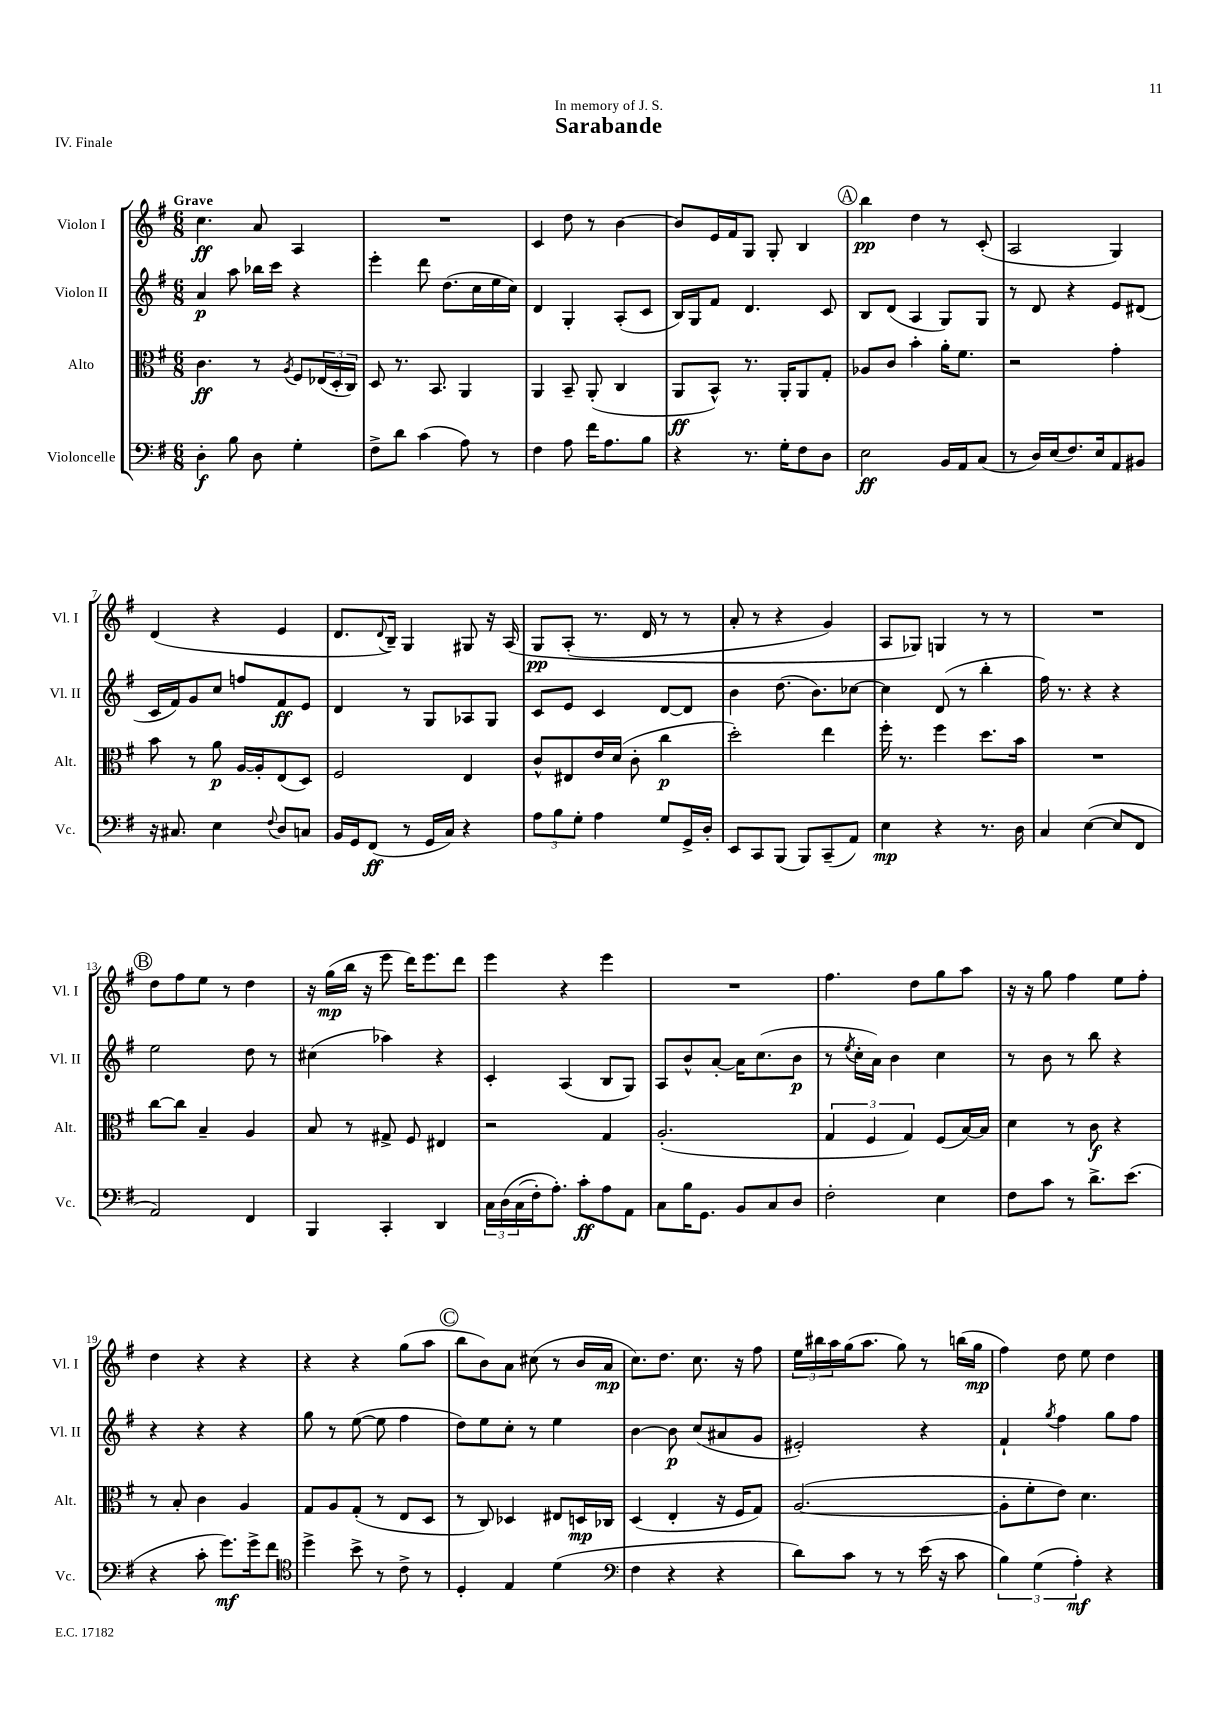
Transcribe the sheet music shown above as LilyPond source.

\header { title = "Sarabande" dedication = "In memory of J. S." piece = "IV. Finale" }
<<
\new StaffGroup <<
\new Staff = "s0" \with { instrumentName = "Violon I" shortInstrumentName = "Vl. I" } {
    \clef treble \key g \major \numericTimeSignature \time 6/8 \tempo "Grave"
    c''4.\ff a'8 a4 |
    R2. |
    c'4 d''8 r8 b'4~ |
    b'8 e'16 fis'16 g8 g8-. b4 |
    \mark \markup { \circle "A" } b''4\pp d''4 r8 c'8-.( |
    a2 g4) |
    d'4( r4 e'4 |
    d'8. \appoggiatura { d'8 } b16--) g4 gis8 r16 a16\( |
    g8\pp a8-.( r8. d'16 r8 r8 |
    a'8-. r8 r4 g'4) |
    a8 ges8\) g4 r8 r8 |
    R2. |
    \mark \markup { \circle "B" } d''8 fis''8 e''8 r8 d''4 |
    r16 g''16\mp( b''16 r16 e'''8 d'''16) e'''8. d'''8 |
    e'''4 r4 e'''4 |
    R2. |
    fis''4. d''8 g''8 a''8 |
    r16 r16 g''8 fis''4 e''8 fis''8-. |
    d''4 r4 r4 |
    r4 r4 g''8( a''8 |
    \mark \markup { \circle "C" } b''8 b'8) a'8 cis''8( r8 b'16 a'16\mp |
    c''8.) d''8. c''8. r16 fis''8 |
    \tuplet 3/2 { e''16 bis''16 a''16 } g''16( a''8. g''8) r8 b''16( g''16\mp |
    fis''4) d''8 e''8 d''4 \bar "|." |
}
\new Staff = "s1" \with { instrumentName = "Violon II" shortInstrumentName = "Vl. II" } {
    \clef treble \key g \major \numericTimeSignature \time 6/8
    a'4\p a''8 bes''16 c'''16 r4 |
    e'''4-. d'''8 d''8.( c''16 e''16 c''16) |
    d'4 g4-. a8-.( c'8 |
    b16) g16 fis'8 d'4. c'8 |
    \mark \markup { \circle "A" } b8 d'8( a4 g8) g8 |
    r8 d'8 r4 e'8 dis'8( |
    c'16 fis'16) g'8 c''8 f''8 fis'8\ff e'8 |
    d'4 r8 g8 aes8 g8 |
    c'8 e'8 c'4 d'8~ d'8 |
    b'4 d''8.( b'8.) ces''8~ |
    ces''4 d'8( r8 b''4-. |
    fis''16) r8. r4 r4 |
    \mark \markup { \circle "B" } e''2 d''8 r8 |
    cis''4( aes''4) r4 |
    c'4-. a4( b8 g8) |
    a8 b'8-^ a'8~-. a'16 c''8.( b'8\p |
    r8 \acciaccatura { e''8 } c''16-. a'16) b'4 c''4 |
    r8 b'8 r8 b''8 r4 |
    r4 r4 r4 |
    g''8 r8 e''8~( e''8 fis''4 |
    \mark \markup { \circle "C" } d''8) e''8 c''8-. r8 e''4 |
    b'4~ b'8\p c''8( ais'8 g'8 |
    eis'2-.) r4 |
    fis'4-! \acciaccatura { g''8 } fis''4 g''8 fis''8 \bar "|." |
}
\new Staff = "s2" \with { instrumentName = "Alto" shortInstrumentName = "Alt." } {
    \clef alto \key g \major \numericTimeSignature \time 6/8
    c'4.\ff r8 \acciaccatura { a8 } fis8 \tuplet 3/2 { ees16( d16-. c16) } |
    d8 r8. b,8. a,4 |
    a,4 b,8-- a,8-.( c4 |
    a,8\ff b,8-^) r8. a,16-. a,8 g8-. |
    \mark \markup { \circle "A" } aes8 c'8 b'4-. a'16-. fis'8. |
    r2 g'4-. |
    b'8 r8 a'8\p a16~ a16-. e8( d8) |
    fis2 e4 |
    c'8-^ eis8 e'16 d'16( c'8-. c''4\p |
    d''2-.) e''4 |
    fis''16-. r8. fis''4 d''8. b'16 |
    R2. |
    \mark \markup { \circle "B" } c''8~ c''8 b4-- a4 |
    b8 r8 gis8-> fis8 eis4 |
    r2 g4 |
    a2.-.( |
    \tuplet 3/2 { g4 fis4 g4) } fis8( b16~) b16 |
    d'4 r8 c'8\f r4 |
    r8 b8-. c'4 a4 |
    g8 a8 g8-.( r8 e8 d8 |
    \mark \markup { \circle "C" } r8 c8) des4 eis8 d16\mp ces16 |
    d4( e4-. r16 fis16 g8) |
    a2.~( |
    a8-. fis'8-. e'8) d'4. \bar "|." |
}
\new Staff = "s3" \with { instrumentName = "Violoncelle" shortInstrumentName = "Vc." } {
    \clef bass \key g \major \numericTimeSignature \time 6/8
    d4-.\f b8 d8 g4-. |
    fis8-> d'8 c'4( a8) r8 |
    fis4 a8 fis'16 a8. b8 |
    r4 r8. g16-. fis8 d8 |
    \mark \markup { \circle "A" } e2\ff b,16 a,16 c8( |
    r8 d16) e16( fis8.) e16 a,8 bis,8 |
    r16 cis8. e4 \appoggiatura { fis8 } d8 c8 |
    b,16 g,16 fis,8\ff( r8 g,16 c16) r4 |
    \tuplet 3/2 { a8 b8 g8-. } a4 g8 g,16-> d16-. |
    e,8 c,8 b,,8( b,,8) c,8--( a,8) |
    e4\mp r4 r8. d16 |
    c4 e4~( e8 fis,8 |
    \mark \markup { \circle "B" } a,2) fis,4 |
    b,,4 c,4-. d,4 |
    \tuplet 3/2 { c16 d16\( c16( } fis16-.) a8.-.\) c'8-.\ff a8 a,8 |
    c8 b16 g,8. b,8 c8 d8 |
    fis2-. e4 |
    fis8 c'8 r8 d'8.-> e'8.( |
    r4 c'8-. g'8.\mf) g'16-> fis'8 |
    \clef tenor d''4-> b'8-> r8 c'8-> r8 |
    \mark \markup { \circle "C" } d4-. e4 d'4( |
    \clef bass fis4 r4 r4 |
    d'8) c'8 r8 r8 e'16( r16 c'8 |
    \tuplet 3/2 { b4) g4( a4-.\mf) } r4 \bar "|." |
}
>>
>>
